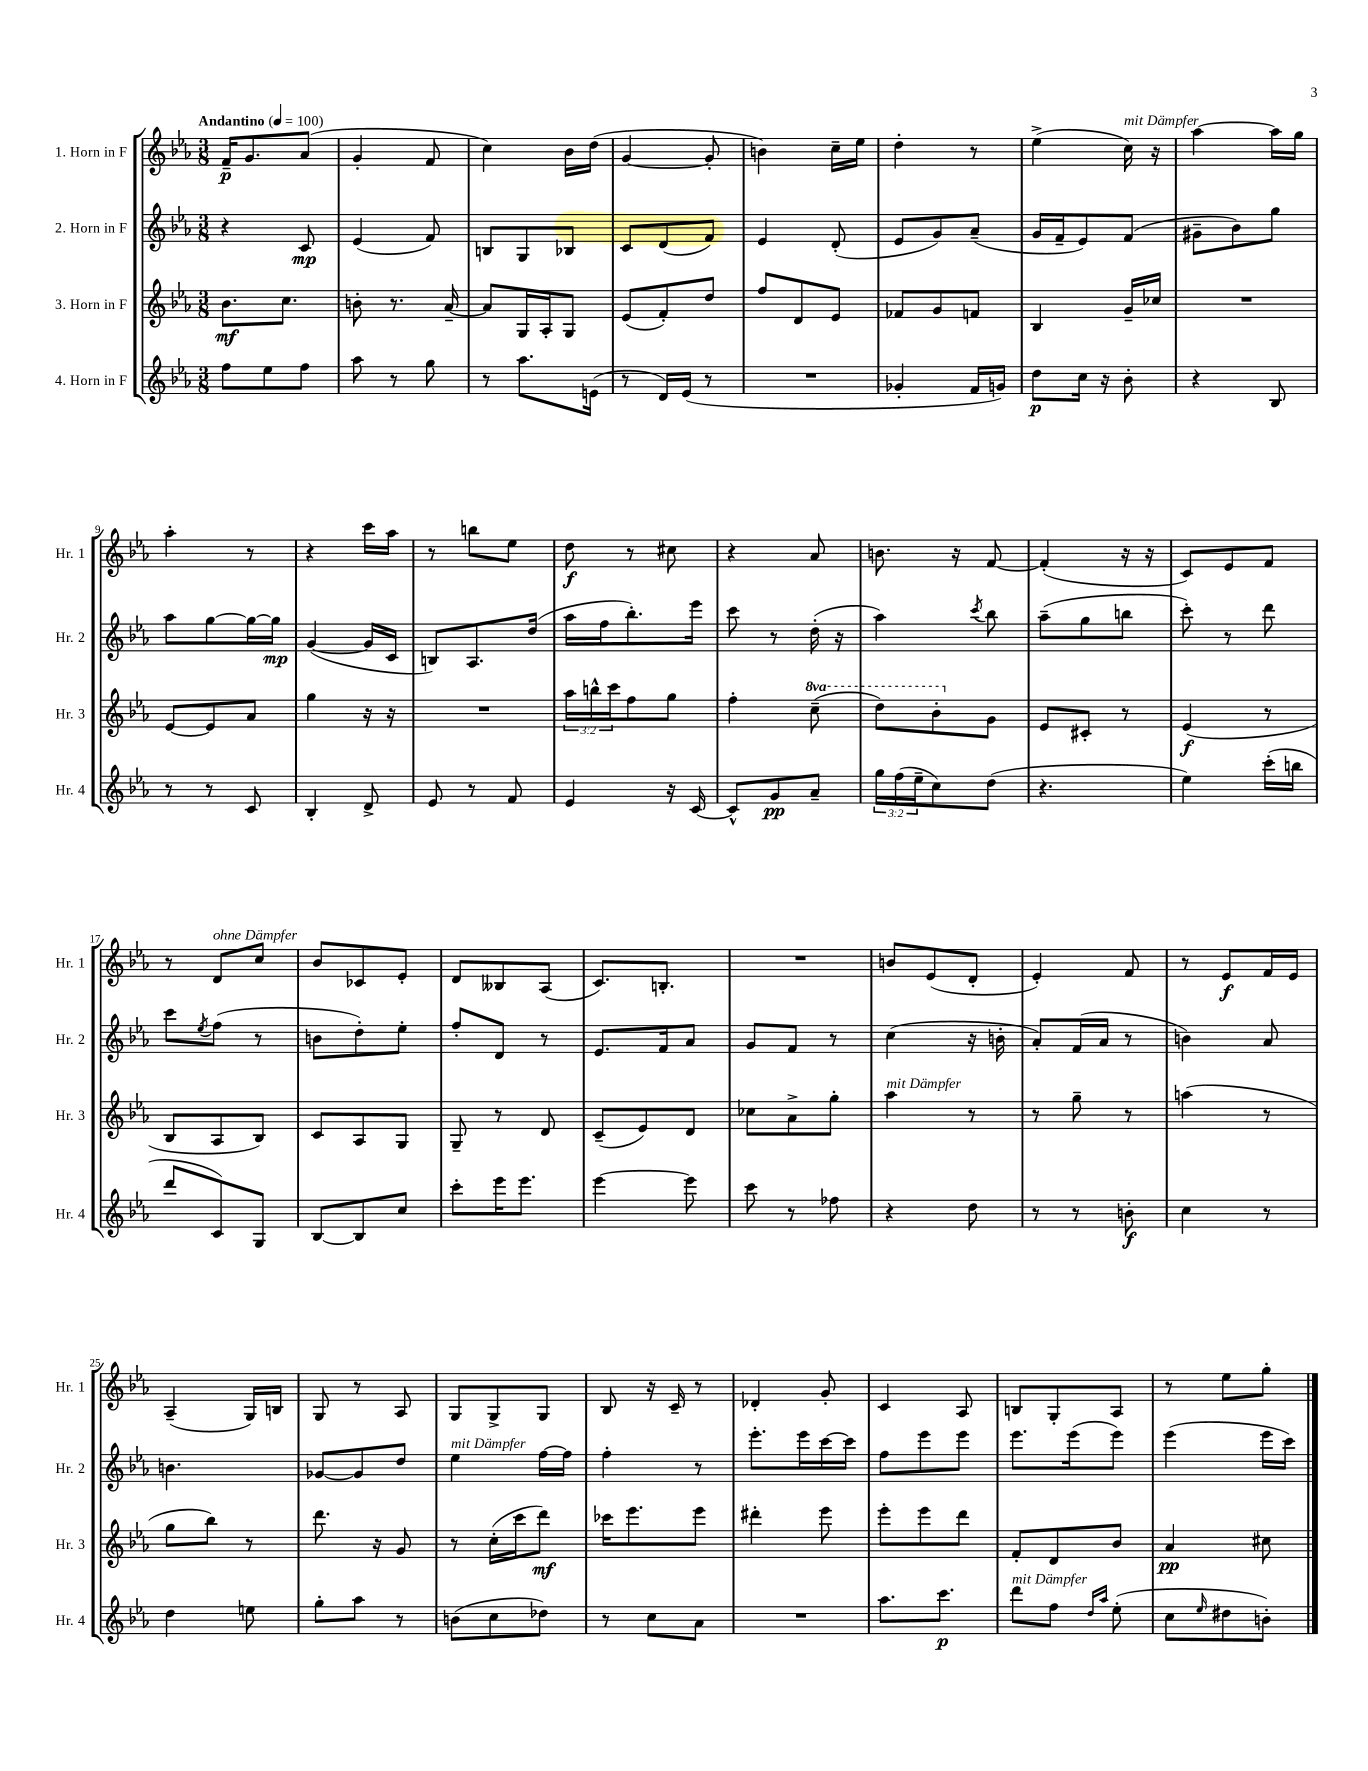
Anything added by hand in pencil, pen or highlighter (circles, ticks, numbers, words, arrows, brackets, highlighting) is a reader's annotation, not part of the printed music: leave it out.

**kern	**kern	**kern	**kern
*staff4	*staff3	*staff2	*staff1
*clefG2	*clefG2	*clefG2	*clefG2
*k[b-e-a-]	*k[b-e-a-]	*k[b-e-a-]	*k[b-e-a-]
*M3/8	*M3/8	*M3/8	*M3/8
*MM100	*MM100	*MM100	*MM100
8ff	8.b-	4r	16f~
.	.	.	8.g
8ee-	.	.	.
.	8.cc	.	.
8ff	.	8c	(8a-
=	=	=	=
8aa-	8b'	(4e-	4g'
8r	8.r	.	.
8gg	.	8f)	8f
.	[16a-~	.	.
=	=	=	=
8r	8a-]	8B	4cc)
8.aa-	16G	8G	.
.	16A-'	.	.
.	8G	8B-	16b-
(16e	.	.	(16dd
=	=	=	=
8r	(8e-	8c	[4g
16d)	8f')	(8d	.
(16e-	.	.	.
8r	8dd	8f)	8g']
=	=	=	=
4.r	8ff	4e-	4b)
.	8d	.	.
.	8e-	(8d'	16cc~
.	.	.	16ee-
=	=	=	=
4g-'	8f-	8e-	4dd'
.	8g	8g)	.
16f	8f	(8a-~	8r
16g)	.	.	.
=	=	=	=
8dd	4B-	16g	(4ee-^
.	.	16f~	.
16cc	.	8e-)	.
16r	.	.	.
8b-'	16g~	(8f	16cc)
.	16cc-	.	16r
=	=	=	=
4r	4.r	8g#~	[4aa-
.	.	8b-)	.
8B-	.	8gg	16aa-]
.	.	.	16gg
=	=	=	=
8r	[8e-	8aa-	4aa-'
8r	8e-]	[8gg	.
8c	8a-	16gg_	8r
.	.	16gg]	.
=	=	=	=
4B-'	4gg	([4g	4r
8d^	16r	16g]	16ccc
.	16r	16c	16aa-
=	=	=	=
8e-	4.r	8B)	8r
8r	.	8.A-	8bb
8f	.	.	8ee-
.	.	(16dd	.
=	=	=	=
4e-	24aa-	16aa-	8dd
.	24bb^^	.	.
.	.	16ff	.
.	24ccc	.	.
.	8ff	8.bb-')	8r
16r	8gg	.	8cc#
[16c	.	16eee-	.
=	=	=	=
8c^^]	4ff'	8ccc	4r
8g	.	8r	.
8a-~	(8ccc~	(16dd'	8a-
.	.	16r	.
=	=	=	=
24gg	8ddd)	4aa-)	8.b
(24ff	.	.	.
24ee-~	.	.	.
8cc)	8bb-'	.	.
.	.	.	16r
.	.	8qccc	.
(8dd	8g	8bb-	[8f
=	=	=	=
4.r	8e-	(8aa-~	(4f']
.	8c#'	8gg	.
.	8r	8bb	16r
.	.	.	16r
=	=	=	=
4ee-)	(4e-	8ccc')	8c)
.	.	8r	8e-
(16ccc'	8r	8ddd	8f
16bb	.	.	.
=	=	=	=
8ddd	8B-	8ccc	8r
.	.	8qee-	.
8c)	8A-	(8ff	8d
8G	8B-)	8r	8cc
=	=	=	=
[8B-	8c	8b	8b-
8B-]	8A-	8dd')	8c-
8cc	8G	8ee-'	8e-'
=	=	=	=
8ccc'	8G~	8ff'	8d
16eee-	8r	8d	8B--
8.eee-	.	.	.
.	8d	8r	(8A-
=	=	=	=
[4eee-	(8c~	8.e-	8.c)
.	8e-)	.	.
.	.	16f	8.B'
8eee-]	8d	8a-	.
=	=	=	=
8ccc	8cc-	8g	4.r
8r	8a-^	8f	.
8ff-	8gg'	8r	.
=	=	=	=
4r	4aa-	(4cc	8b
.	.	.	(8e-
8dd	8r	16r	8d'
.	.	16b'	.
=	=	=	=
8r	8r	8a-')	4e-')
8r	8gg~	(16f	.
.	.	16a-	.
8b'	8r	8r	8f
=	=	=	=
4cc	(4aa	4b)	8r
.	.	.	8e-
8r	8r	8a-	16f
.	.	.	16e-
=	=	=	=
4dd	8gg	4.b	(4A-~
.	8bb-)	.	.
8ee	8r	.	16G)
.	.	.	16B
=	=	=	=
8gg'	8.ddd	[8g-	8G
8aa-	.	8g-]	8r
.	16r	.	.
8r	8g	8dd	8A-
=	=	=	=
(8b	8r	4ee-	8G
8cc	(16cc'	.	8G^
.	16ccc	.	.
8dd-)	8ddd)	[16ff	8G
.	.	16ff]	.
=	=	=	=
8r	16ccc-	4ff'	8B-
.	8.eee-	.	.
8cc	.	.	16r
.	.	.	16c~
8a-	8eee-	8r	8r
=	=	=	=
4.r	4ddd#'	8.eee-'	4d-'
.	.	16eee-	.
.	8eee-	[16ccc	8g'
.	.	16ccc]	.
=	=	=	=
8.aa-	8eee-'	8ff	4c
.	8eee-	8eee-	.
8.ccc	.	.	.
.	8ddd	8eee-	8A-
=	=	=	=
8ddd	8f'	8.eee-	8B
8ff	8d	.	8G'
.	.	(16eee-	.
16qqdd	.	.	.
16qqaa-	.	.	.
(8ee-'	8b-	8eee-)	8A-
=	=	=	=
8cc	4a-	(4eee-	8r
16qqee-	.	.	.
8dd#	.	.	8ee-
8b')	8cc#	16eee-	8gg'
.	.	16ccc)	.
==	==	==	==
*-	*-	*-	*-
